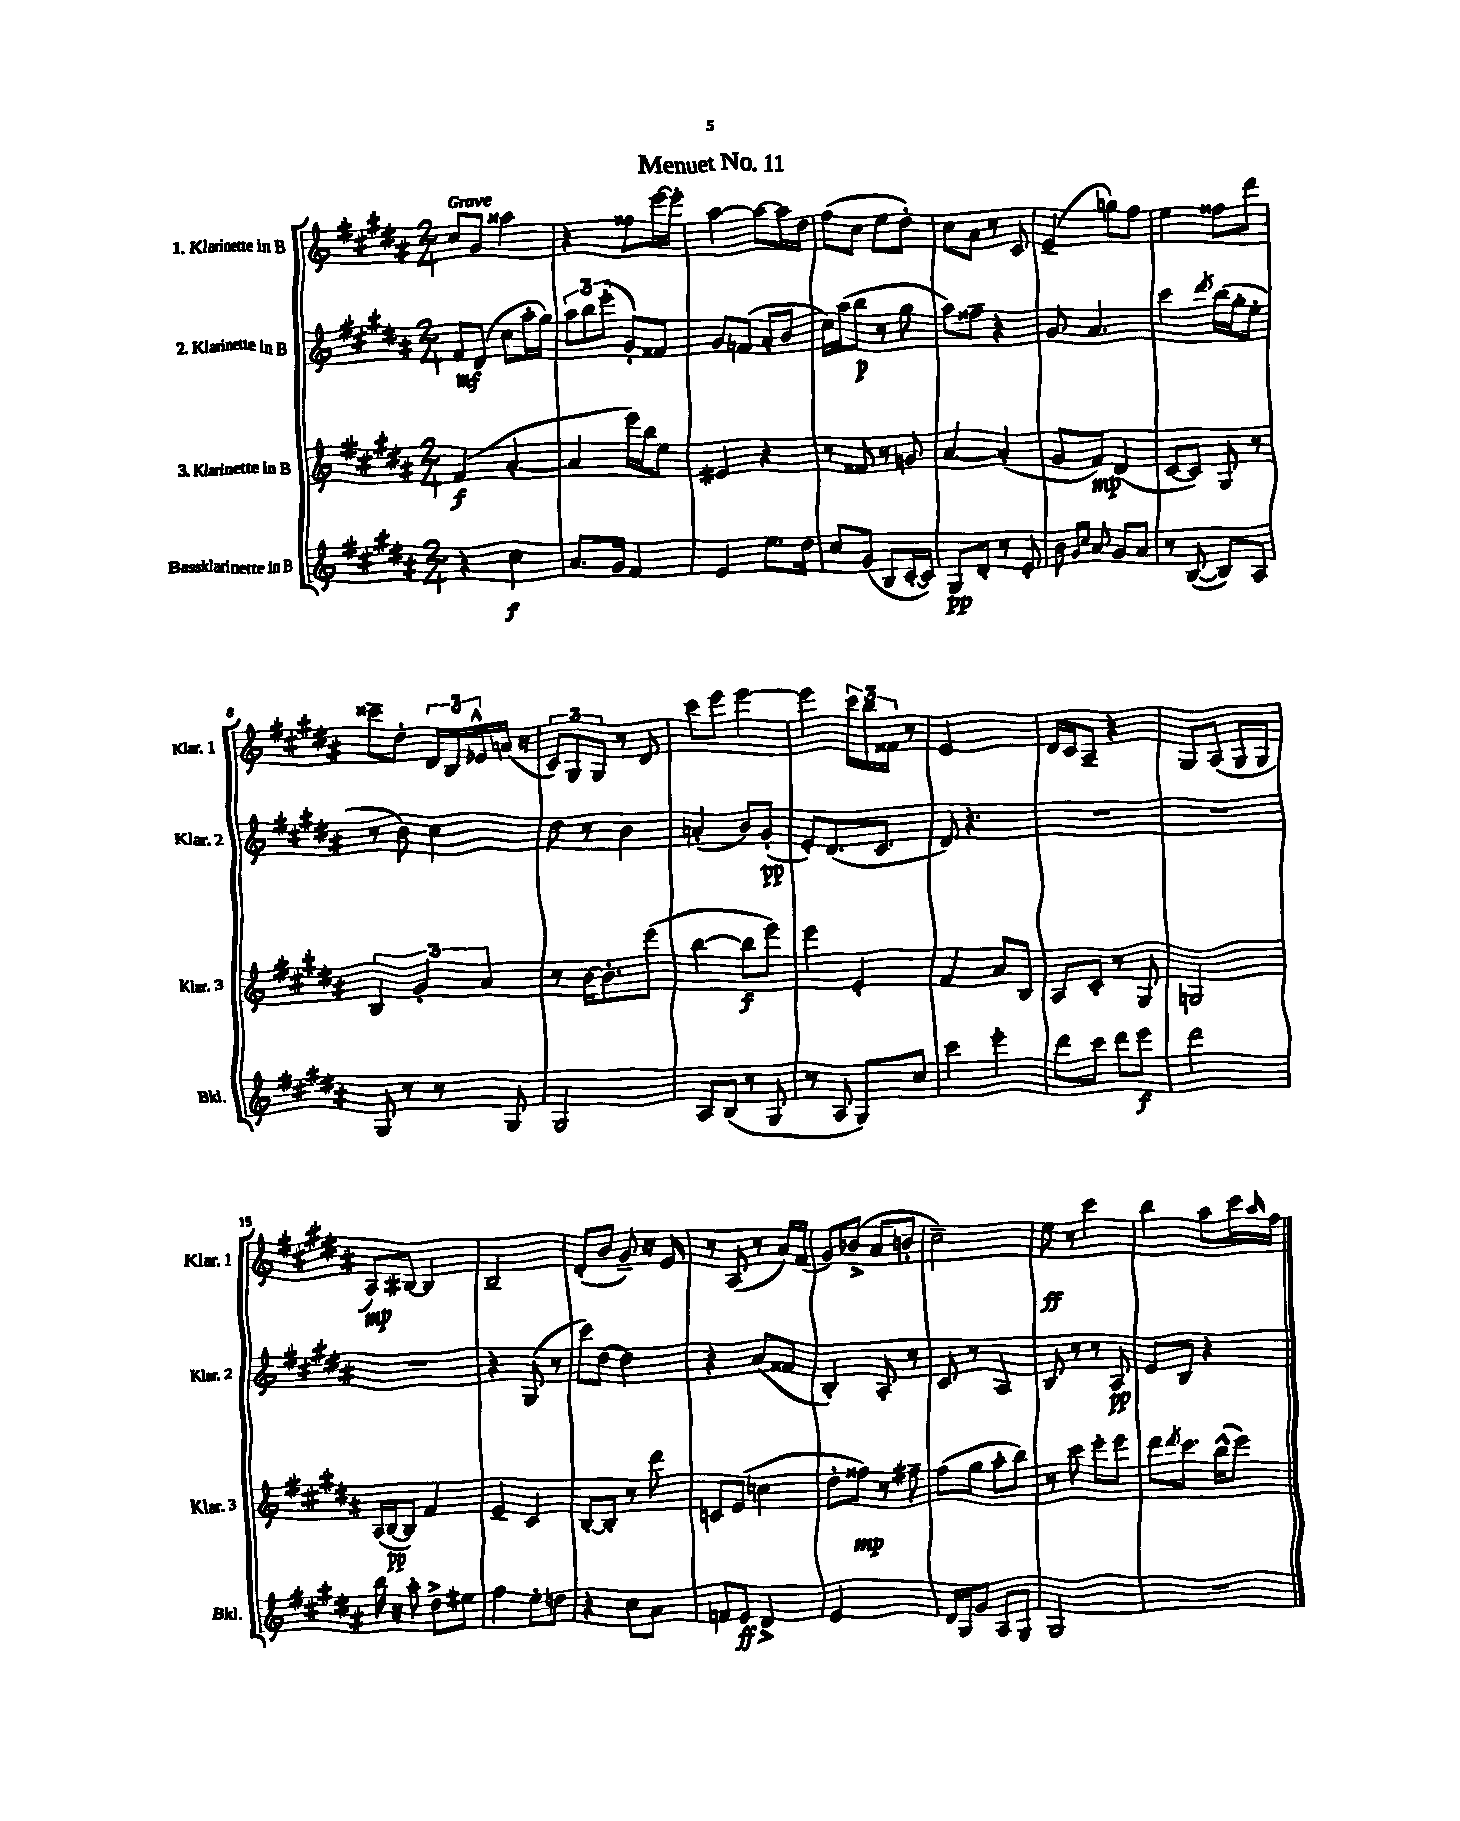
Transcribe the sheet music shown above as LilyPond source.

\header { title = "Menuet No. 11" }
<<
\new StaffGroup <<
\new Staff = "s0" \with { instrumentName = "1. Klarinette in B" shortInstrumentName = "Klar. 1" } {
    \clef treble \key b \major \numericTimeSignature \time 2/4 \tempo "Grave"
    cis''8 gis'8 aisis''4 |
    r4 fisis''8 e'''16~ e'''16-. |
    ais''4~ ais''8~ ais''16 dis''16 |
    fis''8( cis''8 e''8 dis''8-.) |
    cis''8 ais'8 r8 cis'8 |
    e'4--( g''8) fis''8 |
    e''4 fisis''8 dis'''8 |
    cisis'''8-- dis''8-. \tuplet 3/2 { dis'16 b16 ees'16-^ } a'16( r16 |
    \tuplet 3/2 { cis'8) gis8 gis8 } r8 dis'8 |
    cis'''8 e'''8 e'''4~ |
    e'''4 \tuplet 3/2 { cis'''16 b''16 fisis'16 } r8 |
    e'2 |
    dis'16 cis'16 ais8-- r4 |
    gis8 ais8( gis8 gis8 |
    ais8\mp) bis8~ bis4 |
    b2-- |
    dis'8-.( b'8 gis'8--) r16 e'16 |
    r8 ais8( r8 ais'16) fis'16( |
    gis'8) bes'8->( ais'8 b'8-. |
    cis''2--) |
    e''8\ff r8 cis'''4 |
    b''4 ais''8 cis'''16 \grace { ais''16 } fis''16 \bar "|." |
}
\new Staff = "s1" \with { instrumentName = "2. Klarinette in B" shortInstrumentName = "Klar. 2" } {
    \clef treble \key b \major \numericTimeSignature \time 2/4
    fis'8\mf dis'8( cis''8 ais''16-. gis''16) |
    \tuplet 3/2 { ais''8 b''8 e'''8-.( } gis'8-.) fisis'8 |
    gis'8 f'8( ais'8-. b'8 |
    cis''16) ais''16( b''8\p r8 gis''8 |
    ais''8) fisis''8-- r4 |
    gis'8 ais'4. |
    cis'''4 \acciaccatura { dis'''8 } b''16( gis''16-. e''8-. |
    r8 b'8) cis''4 |
    dis''8 r8 b'4 |
    a'4-.( b'8) gis'8-.\pp( |
    e'8-.) dis'8.( cis'8. |
    dis'8) r4. |
    R2 |
    R2 |
    R2 |
    r4 gis8( r8 |
    cis'''8) dis''8~ dis''4 |
    r4 ais'8( fisis'8 |
    b4-.) ais8-. r8 |
    cis'8 r8 ais4 |
    b8 r8 r8 ais8\pp |
    e'8 b8 r4 \bar "|." |
}
\new Staff = "s2" \with { instrumentName = "3. Klarinette in B" shortInstrumentName = "Klar. 3" } {
    \clef treble \key b \major \numericTimeSignature \time 2/4
    fis'4\f( ais'4~-. |
    ais'4 e'''16) b''16 e''8 |
    eis'4 r4 |
    r8 fisis'8 r8 g'8 |
    ais'4~ ais'4-.( |
    gis'8 fis'8\mp) dis'4( |
    cis'8~ cis'8) gis8 r8 |
    \tuplet 3/2 { b4 gis'4-. ais'4 } |
    r8 b'16~ b'8.-. e'''8( |
    b''4~ b''8\f e'''8) |
    e'''4 e'4-. |
    fis'4 ais'8 b8 |
    ais8 cis'8-. r8 gis8 |
    g2 |
    ais16( b16~\pp b8) fis'4 |
    e'4-- cis'4 |
    b8~-. b8-. r8 dis'''8 |
    c'8 e'8( c''4 |
    dis''8-. fisis''8\mp) r8 fis''8-- |
    fis''8( gis''8 ais''8-. b''8) |
    r8 cis'''8 e'''8-. e'''8 |
    dis'''8 \acciaccatura { dis'''8 } cis'''8. b''16-^( e'''8) \bar "|." |
}
\new Staff = "s3" \with { instrumentName = "Bassklarinette in B" shortInstrumentName = "Bkl." } {
    \clef treble \key b \major \numericTimeSignature \time 2/4
    r4 cis''4\f |
    ais'8. gis'16 fis'4 |
    e'4 e''8. dis''16 |
    cis''8 gis'8( b8 cis'16~-. cis'16) |
    gis8\pp dis'8-. r8 e'8-. |
    b'8 \grace { gis'16 cis''16 } ais'8 gis'8 ais'8 |
    r8 b8~( b8) ais8 |
    gis8 r8 r8 gis8 |
    gis2 |
    ais8 b8( r8 gis8 |
    r8 ais8 gis8) cis''8 |
    cis'''4 e'''4-. |
    dis'''8 cis'''8 dis'''8 e'''8\f |
    dis'''2 |
    b''16 r16 ais''8-. dis''8-> eis''8 |
    fis''4 e''8-. d''8 |
    r4 cis''8 ais'8 |
    f'8 e'8\ff dis'4-> |
    e'2 |
    dis'16 gis16 gis'8 ais8 gis8 |
    gis2 |
    R2 \bar "|." |
}
>>
>>
